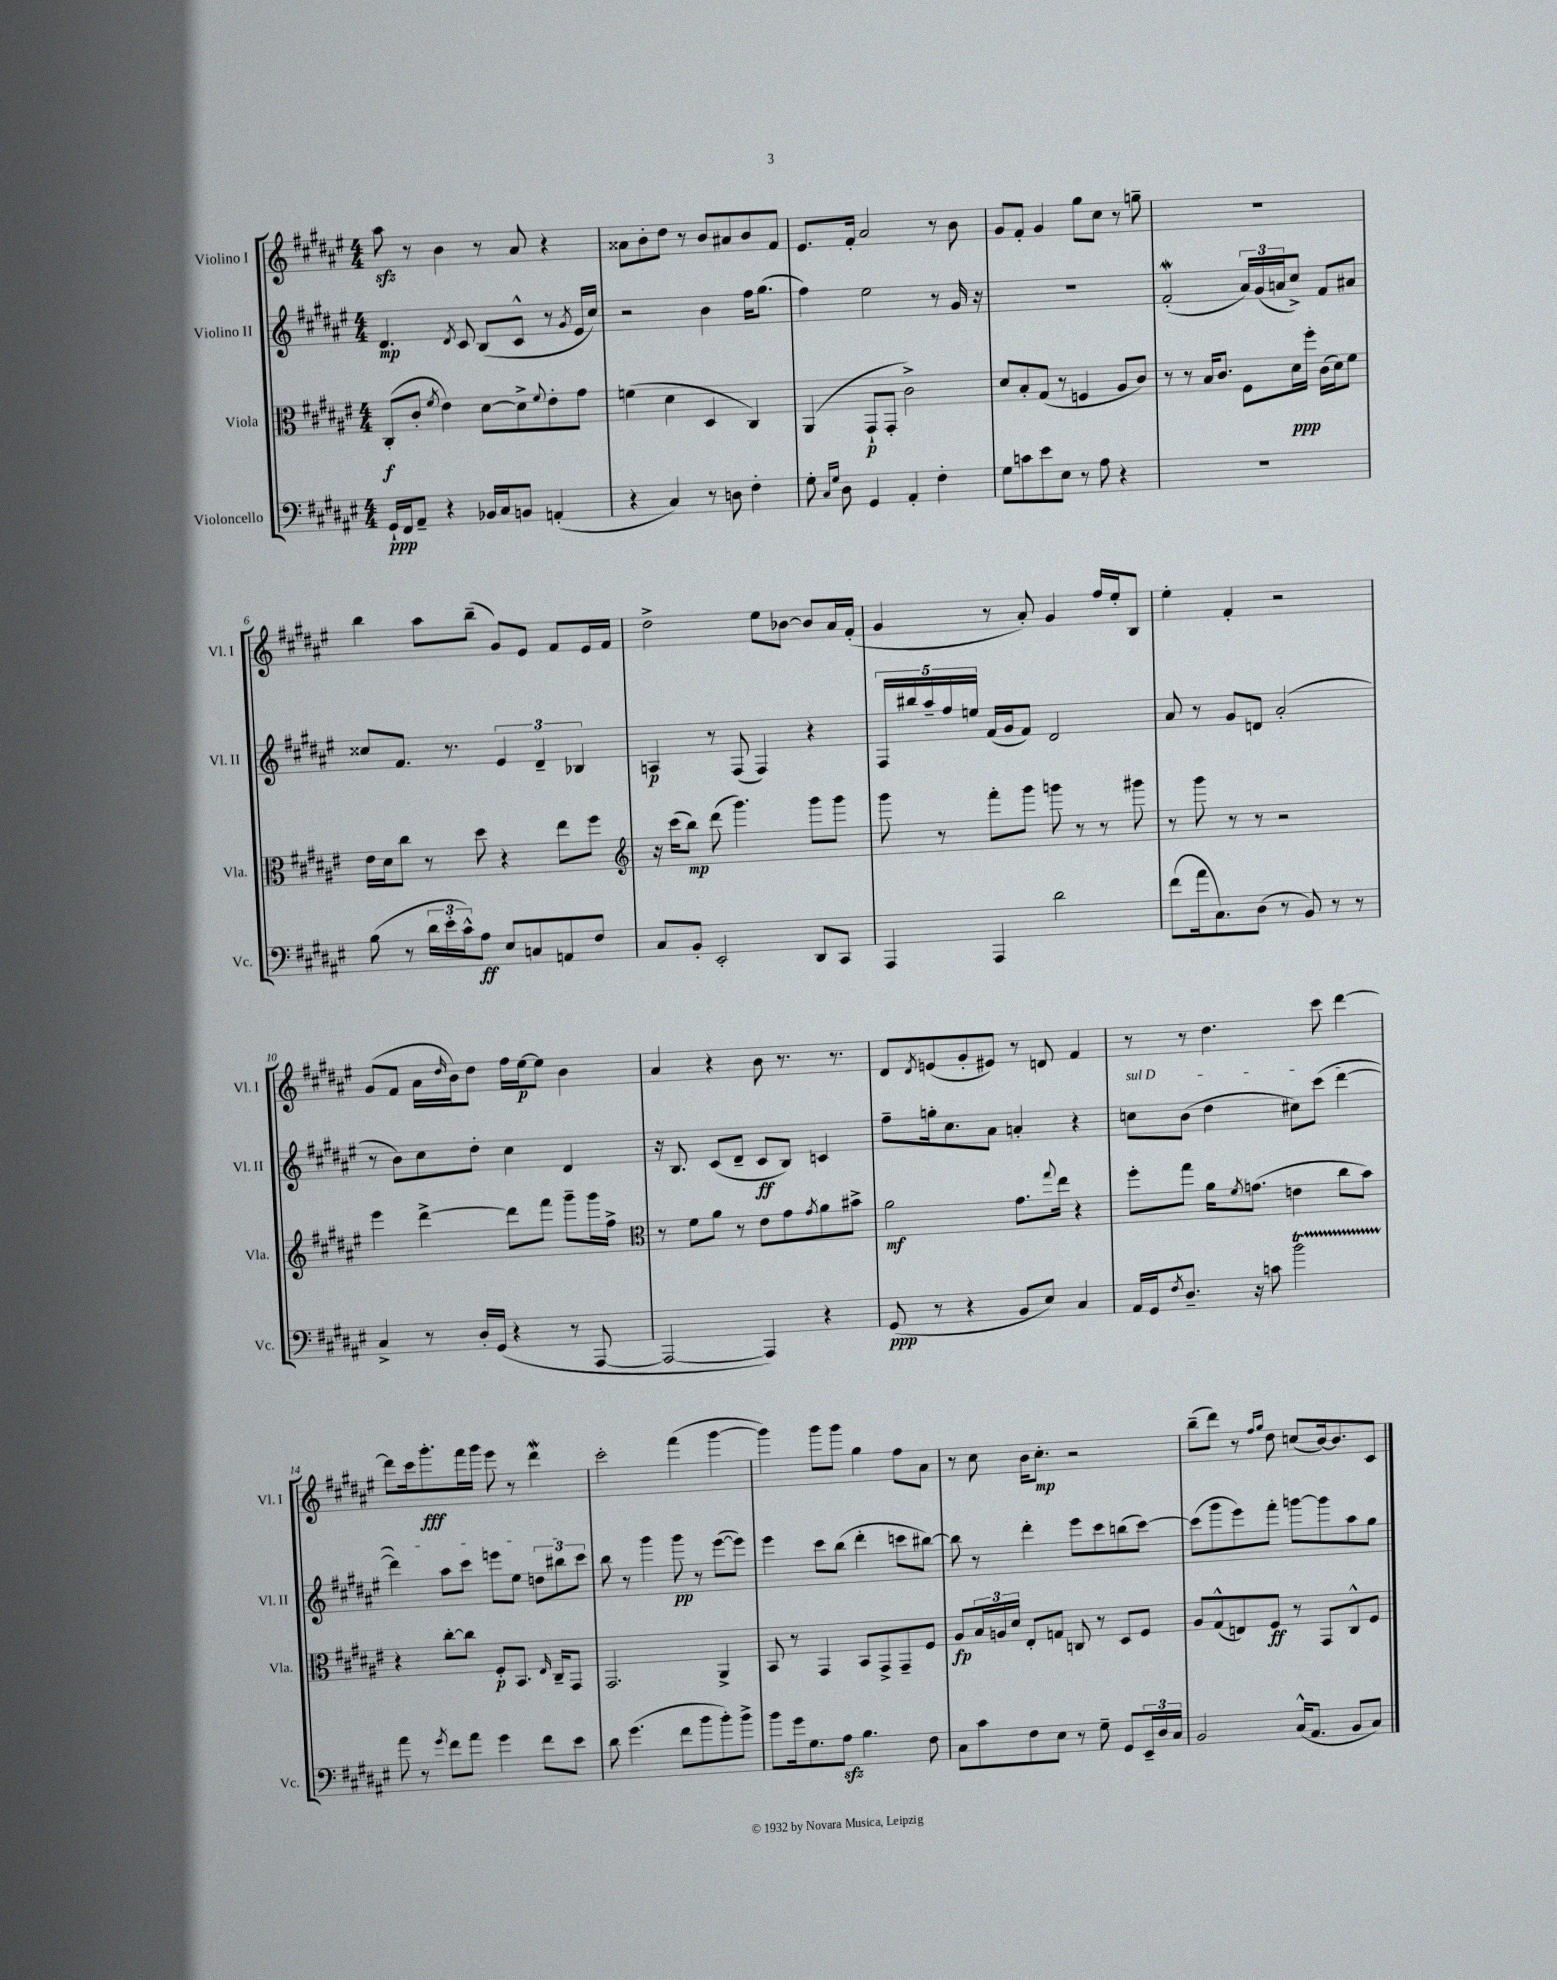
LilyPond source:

<<
\new StaffGroup <<
\new Staff = "s0" \with { instrumentName = "Violino I" shortInstrumentName = "Vl. I" } {
    \clef treble \key fis \major \numericTimeSignature \time 4/4
    ais''8\sfz r8 b'4 r8 ais'8 r4 |
    aisis'8 b'8-. dis''8 r8 b'8 ais'8 b'8 fis'8 |
    eis'8. fis'16-. ais'2 r8 b'8 |
    gis'8 fis'8-. gis'4 gis''8 cis''8 r8 g''8-- |
    R1 |
    b''4 ais''8 b''8--( gis'8) eis'8 fis'8 eis'16 fis'16 |
    dis''2-> eis''8 bes'8~ bes'8 ais'16 fis'16-.( |
    gis'4 r8 ais'8-.) gis'4 fis''16 eis''16-. b8 |
    eis''4-. fis'4-. r2 |
    gis'8( fis'8 ais'16 \grace { dis''16 } b'16) dis''8 fis''16 eis''16~\p eis''8 b'4 |
    ais'4 r4 b'8 r8. r8. |
    dis'8 \acciaccatura { dis'8 } e'8( gis'8-. eis'8) r8 d'8 fis'4 |
    r8 r8 dis''4. cis'''8 dis'''4~ |
    dis'''8 cis'''16 gis'''8.-.\fff fis'''16 gis'''16 eis'''8 r8 dis'''4\mordent |
    cis'''2-. fis'''4( gis'''4~ |
    gis'''4) gis'''8 gis'''8 gis''4 fis''8 ais'8 |
    r8 cis''8 b'16 cis''8.-.\mp r2 |
    b''8--( dis'''8) r8 \grace { fis''16 gis''16 } dis''8 c''8( b'16~) b'8. cis'8 \bar "|." |
}
\new Staff = "s1" \with { instrumentName = "Violino II" shortInstrumentName = "Vl. II" } {
    \clef treble \key fis \major \numericTimeSignature \time 4/4
    dis'4.\mp \acciaccatura { dis'8 } cis'8 b8( cis'8-^ r8 \acciaccatura { gis'8 } eis'16 cis''16) |
    r2 b'4 fis''16 gis''8.( |
    fis''4) eis''2 r8 gis'16 r16 |
    R1 |
    fis'2-.\mordent( \tuplet 3/2 { ais'16) gis'16( a'16 } cis''8->) fis'8 ais'8 |
    cisis''8 fis'8. r8. \tuplet 3/2 { eis'4 dis'4-- bes4 } |
    a4\p r8 fis8( fis4) r4 |
    \tuplet 5/4 { fis16 bis''16 ais''16-- fis''16 e''16 } fis'16( gis'16 fis'8) dis'2 |
    ais'8 r8 gis'8 d'8 ais'2-.( |
    r8 b'8) cis''8 dis''8-. cis''4 dis'4 |
    r16 b8. cis'8( dis'8-- cis'8\ff b8) c'4 |
    fis''8-- g''16-. cis''8. ais'8 a'4-. r4 |
    \once \override TextSpanner.bound-details.left.text = \markup { \italic "sul D" } c''8\startTextSpan b'8( dis''4 cis''8) cis'''8( dis'''4~ |
    dis'''4) ais''8 cis'''8 e'''8 eis''8 \tuplet 3/2 { d''8 bis''8 cis'''8\stopTextSpan } |
    b''8 r8 gis'''4 gis'''8\pp r8 eis'''8~( eis'''8) |
    eis'''4 cis'''8 b''8( dis'''4-. c'''8 bis''8~) |
    bis''8 r8 dis'''4-. eis'''8 cis'''8 b''8( cis'''8~) |
    cis'''8( gis'''8 eis'''8) fis'''8-. g'''8~ g'''8 ais''8 gis''8 \bar "|." |
}
\new Staff = "s2" \with { instrumentName = "Viola" shortInstrumentName = "Vla." } {
    \clef alto \key fis \major \numericTimeSignature \time 4/4
    cis8-.\f( cis'8-. \acciaccatura { fis'8 } eis'4) dis'8~ dis'8-> \appoggiatura { fis'8 } eis'8-. gis'8 |
    f'4( dis'4 dis4 cis4) |
    ais,4( gis,8-!\p gis,8-. cis'2->) |
    dis'8 b8-. gis8( r8 f4 ais8 cis'8) |
    r8 r8 b16 cis'8. fis8 dis'16\ppp fis''16-. cis'16( dis'16) fis'8 |
    eis'16 dis'16 cis''8 r8 dis''8 r4 eis''8 fis''8 |
    \clef treble r16 cis'''16( b''8\mp) dis'''8( gis'''4.) gis'''8 gis'''8 |
    gis'''8 r8 fis'''8-. gis'''8 g'''8 r8 r8 gis'''8 |
    r8 gis'''8 r8 r8 r2 |
    eis'''4 dis'''4~-> dis'''8 fis'''8 gis'''8-- gis'''16 fis''16-> |
    \clef alto r8 fis'8 ais'8 r8 eis'8 gis'8 \acciaccatura { gis'8 } ais'8 bis'8-> |
    ais'2\mf gis'8. \appoggiatura { gis''8 } eis''16 r4 |
    fis''8-. gis''8 ais'16 \acciaccatura { fis'8 } g'8.( e'4 cis''8 b'8) |
    r4 cis''8~-. cis''8 fis8-.\p b,8. \grace { eis16 } cis16-- gis,8 |
    gis,2. ais,4-> |
    b,8 r8 gis,4 b,8 gis,8-> gis,8-- fis8 |
    ais8\fp \tuplet 3/2 { b16 a16 dis'16 } eis8-. g8 c8 r8 dis8 fis8 |
    ais8 gis8-^( e8) fis8\ff r8 gis,8 cis8-^ fis8 \bar "|." |
}
\new Staff = "s3" \with { instrumentName = "Violoncello" shortInstrumentName = "Vc." } {
    \clef bass \key fis \major \numericTimeSignature \time 4/4
    gis,16-!\ppp fis,16 ais,8-- r4 bes,16 cis16 b,8 a,4-.( |
    r4 cis4) r8 d8 fis4-. |
    gis8-. \grace { cis16 gis16 } dis8 gis,4 ais,4-. fis4-. |
    gis8 c'8 eis'8 eis8 r8 ais8 r4 |
    R1 |
    b8( r8 \tuplet 3/2 { dis'16 eis'16-. cis'16-^) } ais8\ff eis8 c8 a,8 fis8 |
    cis8 b,8-. eis,2-. dis,8 cis,8 |
    ais,,4 ais,,4 dis'2 |
    fis'8( ais'16 cis8.) dis8( r8 b,8) r8 r8 |
    cis4-> r8 dis16-. gis,16( r4 r8 ais,,8~ |
    ais,,2~ ais,,4) r4 |
    gis,8\ppp( r8 r4 b,8 eis8) cis4 |
    ais,16 gis,16 \acciaccatura { fis8 } dis8.-- r16 c'8 b'2\startTrillSpan |
    ais'8\stopTrillSpan r8 \acciaccatura { gis'8 } fis'8 ais'8 gis'4 fis'8 eis'8 |
    dis'8 gis'4.( fis'8 b'8 b'8-.) b'8-> |
    b'8 gis'16 gis8. ais8\sfz b4. fis8 |
    cis8 cis'8 fis8 eis8 r8 gis8-- gis,8 \tuplet 3/2 { eis,16-- dis16 cis16 } |
    b,2 cis16-^( ais,8. b,8 cis8) \bar "|." |
}
>>
>>
